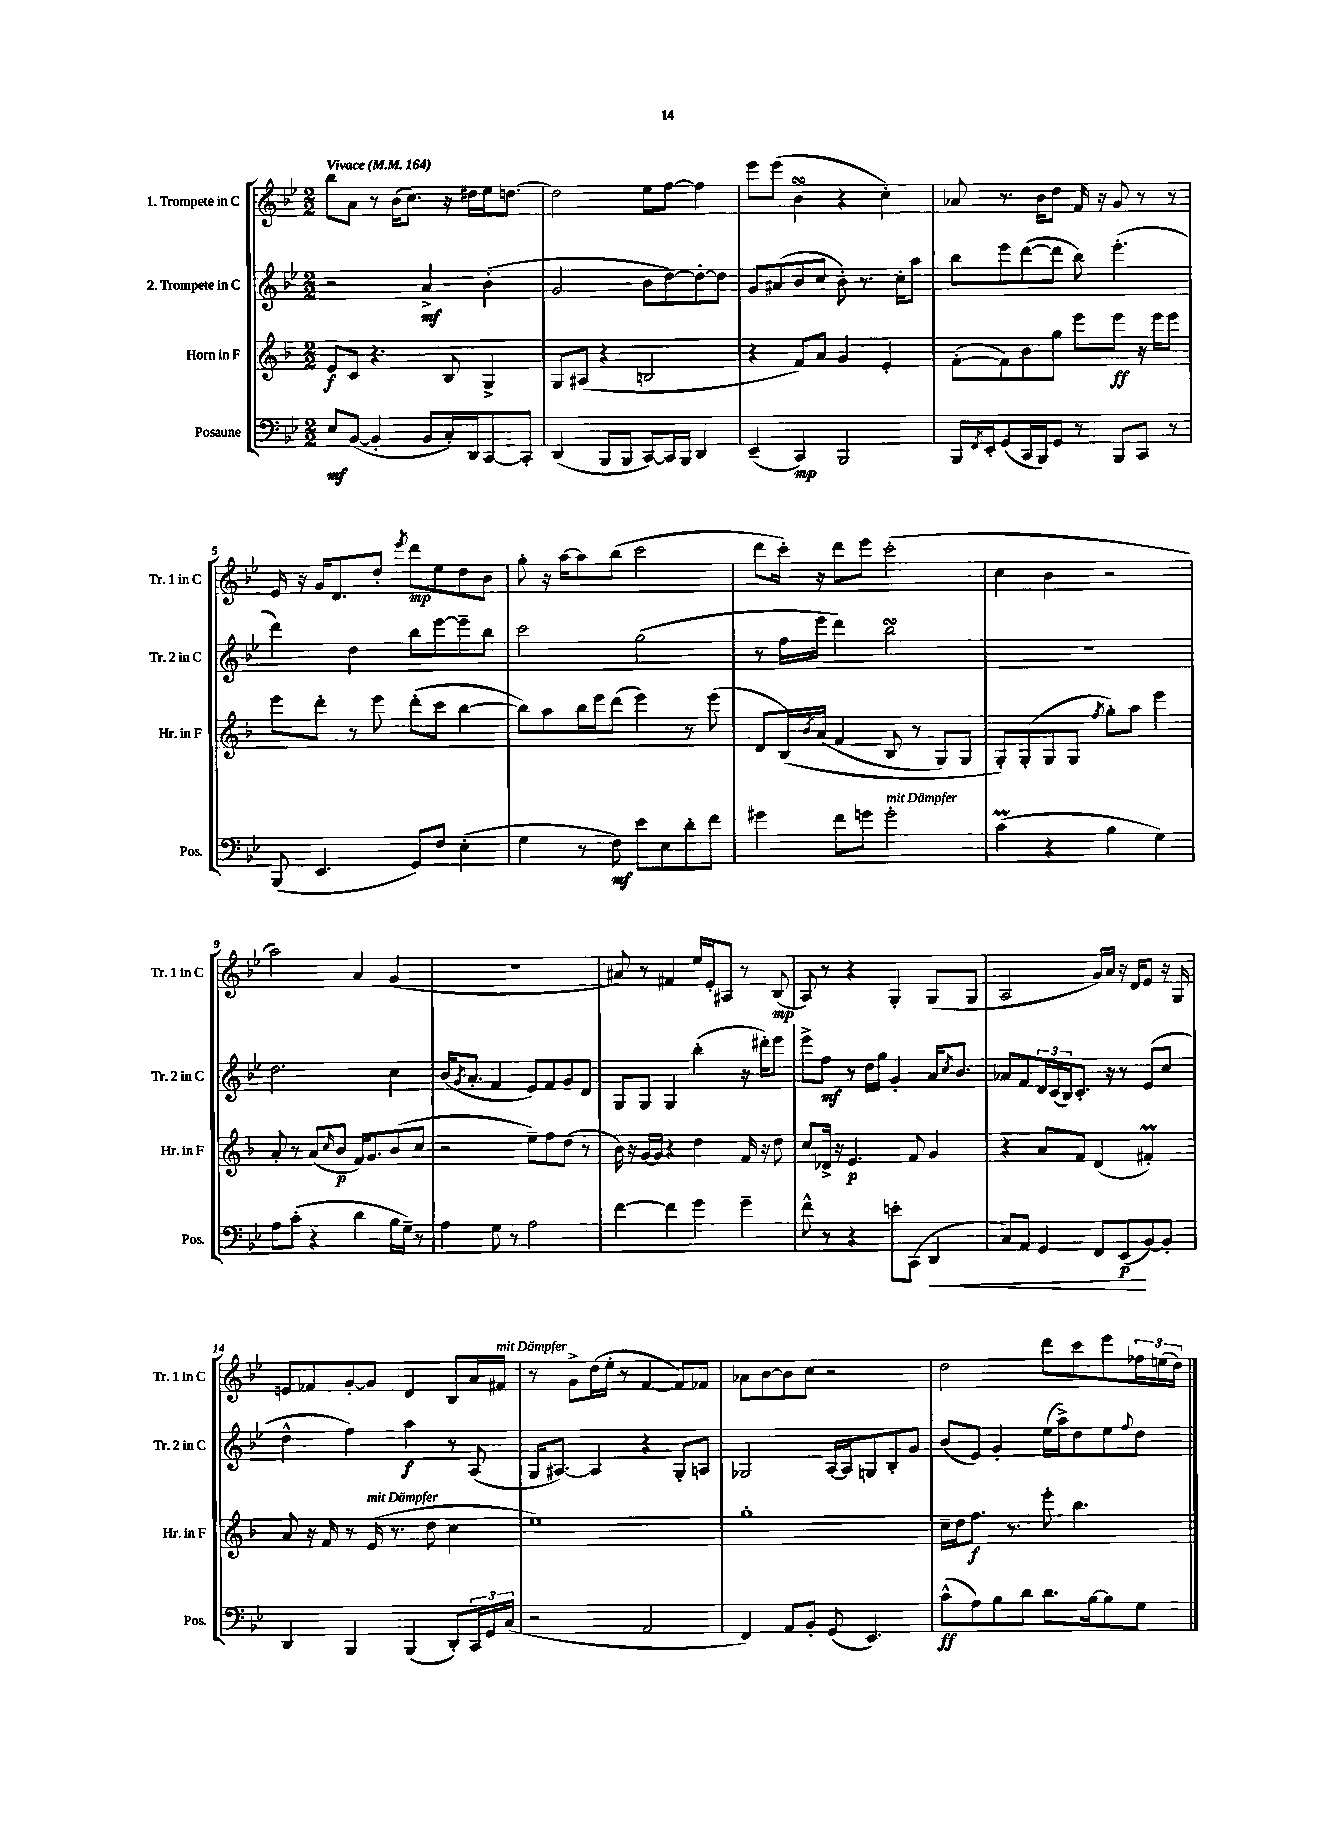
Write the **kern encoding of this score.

**kern	**dynam	**kern	**dynam	**kern	**dynam	**kern	**dynam
*part4	*part4	*part3	*part3	*part2	*part2	*part1	*part1
*staff4	*staff4	*staff3	*staff3	*staff2	*staff2	*staff1	*staff1
*I"Posaune	*	*I"Horn in F	*	*I"2. Trompete in C	*	*I"1. Trompete in C	*
*I'Pos.	*	*I'Hr. in F	*	*I'Tr. 2 in C	*	*I'Tr. 1 in C	*
*clefF4	*	*clefG2	*	*clefG2	*	*clefG2	*
*k[b-e-]	*	*k[b-]	*	*k[b-e-]	*	*k[b-e-]	*
*M2/2	*	*M2/2	*	*M2/2	*	*M2/2	*
*MM164	*	*MM164	*	*MM164	*	*MM164	*
=1	=1	=1	=1	=1	=1	=1	=1
!	!	!	!	!	!	!LO:TX:a:B:t=Vivace	!
8E-/L	mf	8e/L	f	2r	.	8bb-\L	.
([8BB-/J	.	8c/J	.	.	.	8a\J	.
4BB-'/]	.	4.r	.	.	.	8r	.
.	.	.	.	.	.	(16b-\KL	.
.	.	.	.	.	.	8.cc\J)	.
8BB-/L	.	.	.	4a^/	mf	.	.
16C'/L)	.	8B-/	.	.	.	16r	.
16DD/J	.	.	.	.	.	16dd#X\LL	.
[8CC/	.	4G^/	.	(4b-'\	.	16ee-\J	.
.	.	.	.	.	.	[8.ddn\J	.
8CC'/J]	.	.	.	.	.	.	.
=2	=2	=2	=2	=2	=2	=2	=2
(4DD/	.	8G/L	.	2g/	.	2dd\]	.
.	.	(8A#X/J	.	.	.	.	.
8BBB-/L	.	4r	.	.	.	.	.
8BBB-/J	.	.	.	.	.	.	.
[8CC/L)	.	2Bn/	.	8b-\L	.	8ee-\L	.
16CC/L]	.	.	.	[8dd\)	.	[8ff\J	.
16BBB-/JJ	.	.	.	.	.	.	.
4DD/	.	.	.	8dd'\_	.	4ff\]	.
.	.	.	.	8dd\J]	.	.	.
=3	=3	=3	=3	=3	=3	=3	=3
(4EE-~/	.	4r	.	8g/L	.	8eee-\L	.
.	.	.	.	(8a#X/	.	(8eee-\J	.
4CC/)	mp	8f/L)	.	8b-/	.	4b-sSSs\	.
.	.	8a/J	.	8cc/J	.	.	.
2BBB-/	.	4g/	.	8b-'\)	.	4r	.
.	.	.	.	8.r	.	.	.
.	.	4e'/	.	.	.	4cc'\)	.
.	.	.	.	16cc'\KL	.	.	.
.	.	.	.	8aa\J	.	.	.
=4	=4	=4	=4	=4	=4	=4	=4
16BBB-/LL	.	([8f'\L	.	8bb-\L	.	8a-X/	.
8qFF/	.	.	.	.	.	.	.
16EE-'/J	.	.	.	.	.	.	.
(8GG/	.	8f\])	.	8eee-\	.	8.r	.
16CC/L	.	8b-\	.	([8ddd\	.	.	.
16BBB-/J)	.	.	.	.	.	16b-\KL	.
8GG/J	.	8gg\J	.	8ddd\J]	.	8dd\J	.
8r	.	8eee\L	.	8bb-\)	.	16f/	.
.	.	.	.	.	.	16r	.
8BBB-/L	.	8eee\J	ff	(4.eee-'\	.	8g/	.
8CC/J	.	16r	.	.	.	8r	.
.	.	16eee\KL	.	.	.	.	.
8r	.	8eee\J	.	.	.	8r	.
!!LO:LB:g=z
=5	=5	=5	=5	=5	=5	=5	=5
(8BBB-/	.	8eee\L	.	4ddd\)	.	16e-/	.
.	.	.	.	.	.	16r	.
4.EE-/	.	8ddd'\J	.	.	.	16g/KL	.
.	.	.	.	.	.	8.d/	.
.	.	8r	.	4dd\	.	.	.
.	.	8eee\	.	.	.	8dd'/J	.
.	.	.	.	.	.	8qeee-/	.
8GG/L)	.	(8ddd'\L	.	8bb-\L	.	8ddd\L	mp
8F/J	.	8ccc\J	.	[8eee-\	.	8ee-\	.
(4E-'\	.	[4bb-\	.	8eee-~\]	.	8dd\	.
.	.	.	.	8bb-\J	.	8b-\J	.
=6	=6	=6	=6	=6	=6	=6	=6
4G\	.	8bb-\L])	.	2ccc\	.	8gg'\	.
.	.	8aa\	.	.	.	16r	.
.	.	.	.	.	.	[16aa\KL	.
8r	.	16bb-\L	.	.	.	8aa\]	.
.	.	16eee\J	.	.	.	.	.
8F\)	mf	(8ddd\J	.	.	.	(8bb-\J	.
8e-\L	.	4eee\)	.	(2gg\	.	2ccc\	.
8E-\	.	.	.	.	.	.	.
8d'\	.	8r	.	.	.	.	.
8f\J	.	(8eee\	.	.	.	.	.
=7	=7	=7	=7	=7	=7	=7	=7
4g#X\	.	8d/L	.	8r	.	8ddd\L	.
.	.	(16B-/L)	.	16ff\LL	.	16ccc'\Jk)	.
.	.	8qb-/	.	.	.	.	.
.	.	(16a/JJ	.	16eee-\JJ	.	16r	.
8f\L	.	4f/	.	4ddd\)	.	8ddd\L	.
8gn\J	.	.	.	.	.	8eee-\J	.
!LO:TX:a:i:t=mit Dämpfer	!	!	!	!	!	!	!
2g'\	.	8B-/	.	2bb-sSSs\	.	(2ccc'\	.
.	.	8r	.	.	.	.	.
.	.	8G/L)	.	.	.	.	.
.	.	8G/J	.	.	.	.	.
=8	=8	=8	=8	=8	=8	=8	=8
(4cM\	.	8G'/L)	.	1r	.	4cc\	.
.	.	(8G'/	.	.	.	.	.
4r	.	8G/	.	.	.	4b-\	.
.	.	8G/J	.	.	.	.	.
.	.	8qff/	.	.	.	.	.
4B-\	.	8gg'\L)	.	.	.	2r	.
.	.	8aa\J	.	.	.	.	.
4G\)	.	4eee\	.	.	.	.	.
!!LO:LB:g=z
=9	=9	=9	=9	=9	=9	=9	=9
8A\L	.	8a'/	.	2.dd\	.	2aa\)	.
(8c'\J	.	8r	.	.	.	.	.
4r	.	(8a/L	.	.	.	.	.
.	.	16qqcc/	.	.	.	.	.
.	.	8b-/J	p	.	.	.	.
4d\	.	16f/KL)	.	.	.	4a/	.
.	.	8.g/	.	.	.	.	.
16B-\LL	.	(8b-/	.	4cc\	.	(4g/	.
16G~\JJ)	.	.	.	.	.	.	.
8r	.	8cc/J	.	.	.	.	.
=10	=10	=10	=10	=10	=10	=10	=10
4A\	.	2r	.	(16b-/KL	.	1r	.
.	.	.	.	8qg/	.	.	.
.	.	.	.	8.a'/J	.	.	.
8G\	.	.	.	4f/	.	.	.
8r	.	.	.	.	.	.	.
2A\	.	8ee~\L)	.	8e-/L)	.	.	.
.	.	8ff\	.	8f/	.	.	.
.	.	(8dd\J	.	8g/	.	.	.
.	.	8r	.	8d/J	.	.	.
=11	=11	=11	=11	=11	=11	=11	=11
[4f\	.	16b-\)	.	8G/L	.	8a#X/)	.
.	.	16r	.	.	.	.	.
.	.	[16g/LL	.	8G/J	.	8r	.
.	.	16g/JJ]	.	.	.	.	.
4f\]	.	4r	.	4G/	.	4f#X/	.
4g\	.	4dd\	.	(4bb-'\	.	16ee-/LL	.
.	.	.	.	.	.	16e-'/J	.
.	.	.	.	.	.	8A#X/J	.
4g~\	.	16f/	.	16r	.	8r	.
.	.	16r	.	16ddd#X'\KL)	.	.	.
.	.	8dd\	.	8eee-\J	.	(8B-/	mp
=12	=12	=12	=12	=12	=12	=12	=12
8f^^\	.	8cc/L	.	8eee-^\L	.	8A/)	.
8r	.	16d-X^/Jk	.	8ff\J	mf	8r	.
.	.	16r	.	.	.	.	.
4r	.	4.e/	p	8r	.	4r	.
.	.	.	.	16dd\LL	.	.	.
.	.	.	.	16gg\JJ	.	.	.
8en'\L	.	.	.	4g'/	.	4G'/	.
(8CC\J	.	8f/	.	.	.	.	.
!	!LO:HP:b	!	!	!	!	!	!
4DD/	<	4g/	.	16a/KL	.	(8G/L	.
.	.	.	.	8qcc/	.	.	.
.	.	.	.	8.b-/J	.	.	.
.	.	.	.	.	.	8G/J	.
=13	=13	=13	=13	=13	=13	=13	=13
8C/L)	.	4r	.	8a-X/L	.	2A/	.
8AA/J	.	.	.	8f/	.	.	.
4GG/	.	8a/L	.	24d/L	.	.	.
.	.	.	.	(24c/	.	.	.
.	.	.	.	24B-/J)	.	.	.
.	.	8f/J	.	8.c'/J	.	.	.
8FF/L	.	(4d/	.	.	.	16g/LL)	.
.	.	.	.	16r	.	16a/JJ	.
(8EE-/	p	.	.	8r	.	16r	.
.	.	.	.	.	.	16d/KL	.
[8BB-/)	[	4f#Xm'/)	.	(8e-/L	.	8e-/J	.
8BB-'/J]	.	.	.	8cc/J	.	16r	.
.	.	.	.	.	.	16G/	.
!!LO:LB:g=z
=14	=14	=14	=14	=14	=14	=14	=14
4DD/	.	8a/	.	4dd^^\	.	8en/L	.
.	.	16r	.	.	.	8f-X/	.
.	.	16f/	.	.	.	.	.
4BBB-/	.	8r	.	4ff\)	.	[8g'/	.
!	!	!LO:TX:a:i:t=mit Dämpfer	!	!	!	!	!
.	.	(16e/	.	.	.	8g/J]	.
.	.	8.r	.	.	.	.	.
(4BBB-/	.	.	.	4aa\	f	4d/	.
.	.	8dd\	.	.	.	.	.
8DD'/L)	.	4cc\	.	8r	.	8B-/L	.
24CC/L	.	.	.	(8A/	.	16a/L	.
24GG/	.	.	.	.	.	.	.
!	!	!	!	!	!	!LO:TX:a:i:t=mit Dämpfer	!
.	.	.	.	.	.	16f#X/JJ	.
(24C/JJ	.	.	.	.	.	.	.
=15	=15	=15	=15	=15	=15	=15	=15
2r	.	1ee)	.	16G/KL	.	8r	.
.	.	.	.	[8.A#X/J)	.	.	.
.	.	.	.	.	.	8g^\L	.
.	.	.	.	4A#/]	.	(16dd\L	.
.	.	.	.	.	.	16ee-'\JJ	.
.	.	.	.	.	.	8r	.
2AA/	.	.	.	4r	.	[4f/	.
.	.	.	.	8G'/L	.	8f/L])	.
.	.	.	.	8An/J	.	8f-X/J	.
=16	=16	=16	=16	=16	=16	=16	=16
4FF/)	.	1gg'	.	2G-X/	.	8a-X\L	.
.	.	.	.	.	.	[8b-\	.
8AA/L	.	.	.	.	.	8b-\]	.
8BB-'/J	.	.	.	.	.	8cc\J	.
(8GG/	.	.	.	[16A/LL	.	2r	.
.	.	.	.	16A/J]	.	.	.
4.EE-/)	.	.	.	8Gn/	.	.	.
.	.	.	.	8B-'/	.	.	.
.	.	.	.	8g/J	.	.	.
=17	=17	=17	=17	=17	=17	=17	=17
(8c^^\L	ff	16cc~\LL	.	(8b-/L	.	2dd\	.
.	.	16dd\J	.	.	.	.	.
8A\)	.	8.ff\J	f	8e-/J)	.	.	.
8B-\	.	.	.	4g'/	.	.	.
.	.	8.r	.	.	.	.	.
8d\J	.	.	.	.	.	.	.
8.d\L	.	8eee'\	.	(16ee-\LL	.	8ddd\L	.
.	.	.	.	16aa^\J)	.	.	.
.	.	4.bb-\	.	8dd\	.	8ccc\	.
[16B-\k	.	.	.	.	.	.	.
8B-\]	.	.	.	8ee-\	.	8eee-\	.
.	.	.	.	8qqff/	.	.	.
8G\J	.	.	.	8dd\J	.	24ff-X\L	.
.	.	.	.	.	.	(24een\	.
.	.	.	.	.	.	24dd\JJ)	.
==	==	==	==	==	==	==	==
*-	*-	*-	*-	*-	*-	*-	*-
